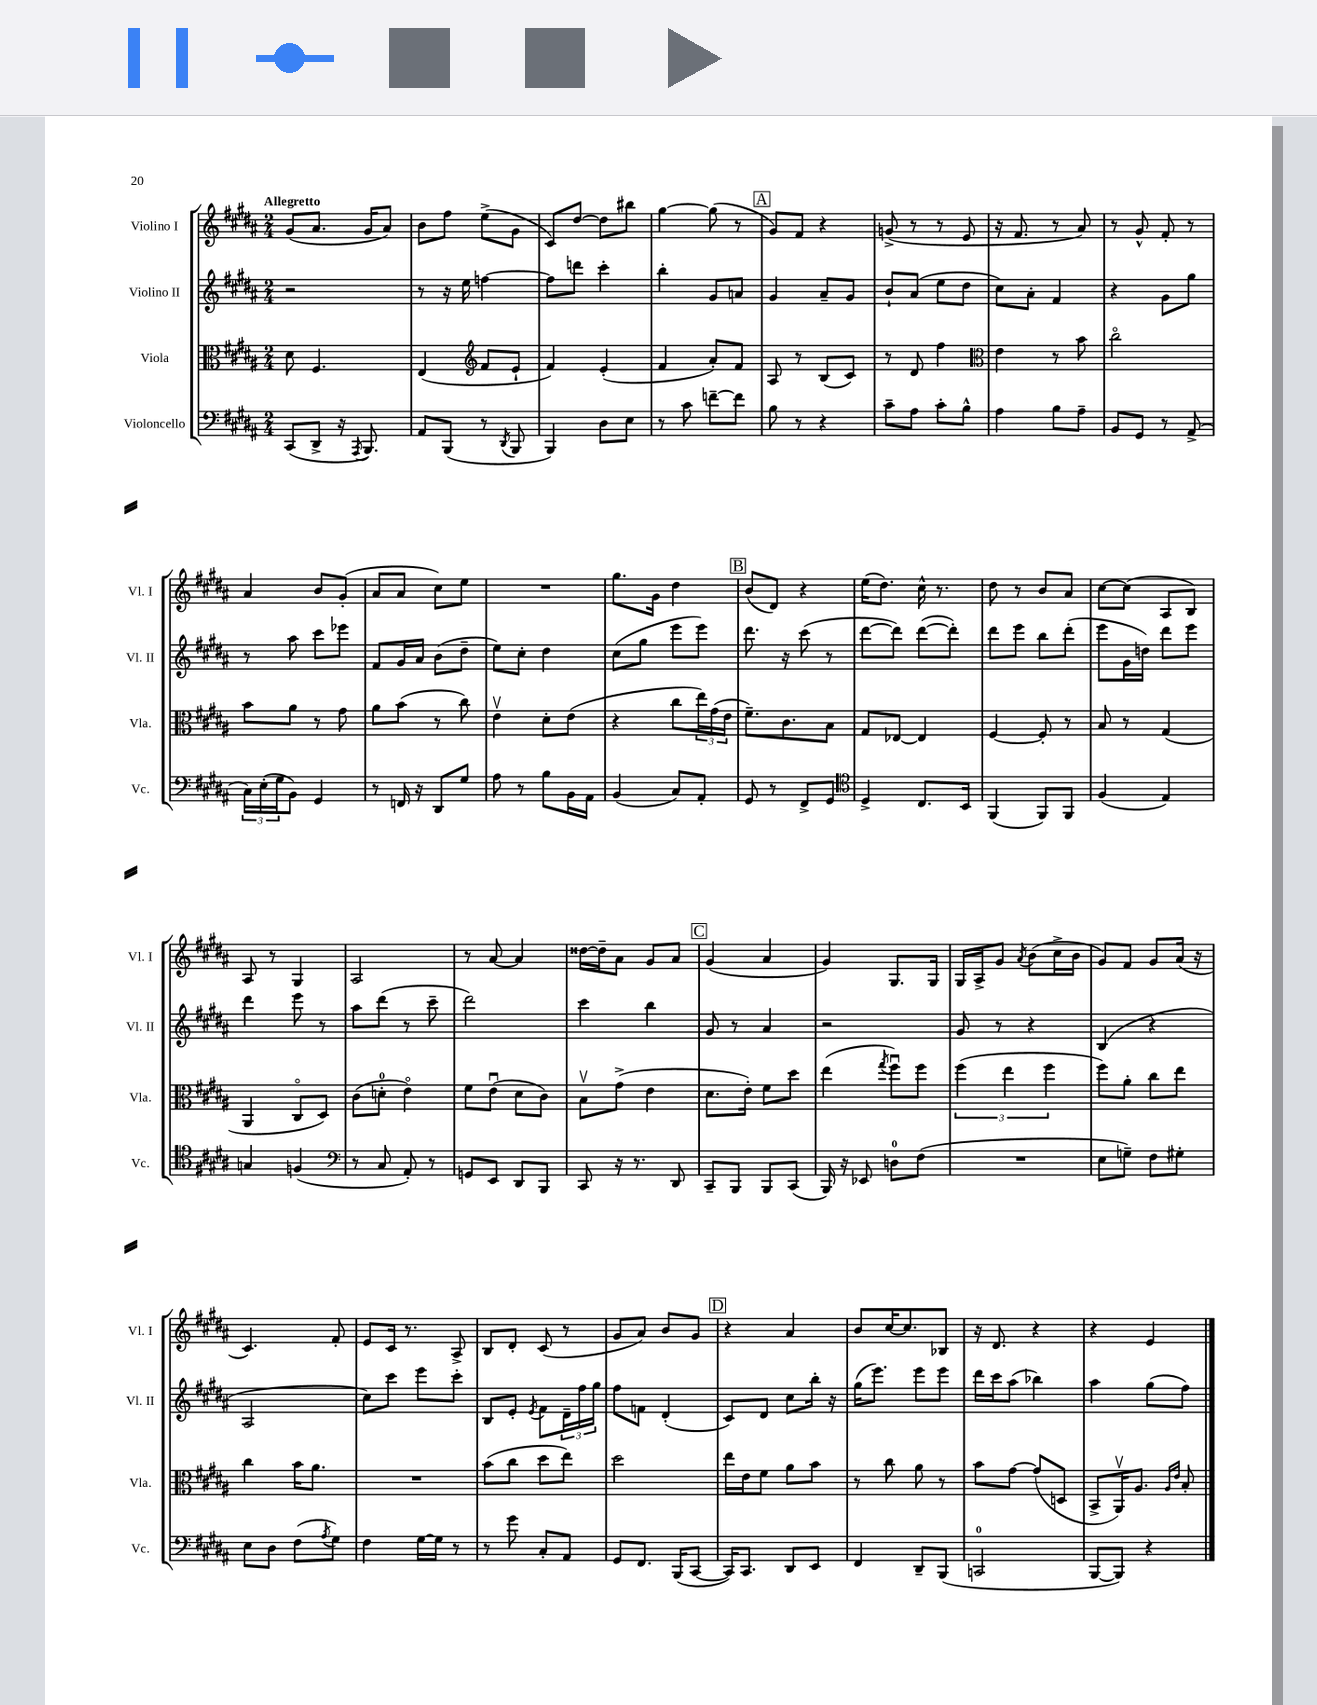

**kern	**kern	**kern	**kern
*staff4	*staff3	*staff2	*staff1
*clefF4	*clefC3	*clefG2	*clefG2
*k[f#c#g#d#a#]	*k[f#c#g#d#a#]	*k[f#c#g#d#a#]	*k[f#c#g#d#a#]
*M2/4	*M2/4	*M2/4	*M2/4
(8CC#/L	8d#\	2r	(8g#/L
8DD#^/J	4.F#/	.	8.a#/J
16r	.	.	.
8qAAA#/	.	.	.
8.BBB/)	.	.	16g#/LK
.	.	.	8a#/J)
=	=	=	=
8AA#/L	(4E/	8r	8b\L
(8BBB/J	.	16r	8ff#\J
.	.	16ee\	.
*	*clefG2	*	*
8r	8f#/L	[4ff\	(8ee^\L
8qDD#/	.	.	.
8BBB/	8e`/J	.	8g#\J
=	=	=	=
4BBB/)	4f#/)	8ff\]L	8c#/L)
.	.	8ddd\J	[8dd#/J
8D#\L	(4e'/	4ccc#'\	8dd#\]L
8E\J	.	.	8bb#\J
=	=	=	=
8r	4f#/	4bb'\	[4gg#\
8c#\	.	.	.
[8f~\L	8a#'/L)	8g#/L	(8gg#\]
8f\]J	8f#/J	8a/J	8r
=	=	=	=
8B\	8A#/	4g#/	8g#/L)
8r	8r	.	8f#/J
4r	(8B/L	8a#~/L	4r
.	8c#/J)	8g#/J	.
=	=	=	=
8c#~\L	8r	8b`/L	(8g^/
8A#\J	8d#/	(8a#/J	8r
8c#'\L	4ff#\	8ee\L	8r
8B^^\J	.	8dd#\J	8e/
=	=	=	=
*	*clefC3	*	*
4A#\	4e\	8cc#\L)	16r
.	.	.	8.f#/
.	.	8a#'\J	.
8B\L	8r	4f#/	8r
8A#~\J	8b\	.	8a#/)
=	=	=	=
8BB/L	2cc#o\	4r	8r
8GG#/J	.	.	8g#^^/
8r	.	8g#\L	8f#'/
(8AA#^/	.	8gg#\J	8r
=	=	=	=
24C#\LL)	8b\L	8r	4a#/
(24E'\	.	.	.
24G#\J	.	.	.
8BB\J)	8a#\J	8aa#\	.
4GG#/	8r	8ccc#\L	8b/L
.	8g#\	8eee-\J	(8g#'/J
=	=	=	=
8r	8a#\L	8f#/L	8a#/L
16FF/	(8b\J	16g#/L	8a#/J
16r	.	16a#/JJ	.
8DD#/L	8r	(8b\L	8cc#\L)
8G#/J	8cc#\)	8dd#~\J	8ee\J
=	=	=	=
8A#\	4ev\	8ee\L)	2r
8r	.	8cc#'\J	.
8B\L	8d#'\L	4dd#\	.
16BB\L	(8e\J	.	.
16AA#\JJ	.	.	.
=	=	=	=
(4BB/	4r	(8cc#\L	8.gg#\L
.	.	8gg#\J	.
.	.	.	16g#\Jk
8C#/L)	8cc#\L	8eee\L	4dd#\
8AA#'/J	24ee\L)	8eee\J)	.
.	(24g#\	.	.
.	24e\JJ	.	.
=	=	=	=
8GG#/	8.f#~\L)	8.ddd#\	(8b/L
8r	.	.	8d#/J)
.	8.c#\	16r	.
8FF#^/L	.	(8ccc#\	4r
8GG#/J	8B\J	8r	.
=	=	=	=
*clefC4	*	*	*
4D#^/	8G#/L	[8ddd#\L	(16ee\LK
.	.	.	8.dd#\J)
.	[8E-/J	8ddd#\]J)	.
8.C#/L	4E-/]	([8ddd#\L	16cc#^^\
.	.	.	8.r
.	.	8ddd#'\]J)	.
16BB/Jk	.	.	.
=	=	=	=
(4FF#/	[4F#/	8ddd#\L	8dd#\
.	.	8eee\J	8r
8FF#/L)	8F#'/]	8bb\L	8b/L
8FF#/J	8r	(8ddd#'\J	8a#/J
=	=	=	=
(4F#/	8B/	8eee\L	[8cc#\L
.	8r	16g#\L	(8cc#\]J
.	.	16dd\JJ)	.
4E/)	(4G#/	8ddd#\L	8A#/L
.	.	8eee\J	8B/J)
=	=	=	=
4G/	4AA#/	4ddd#\	8A#/
.	.	.	8r
(4F/	8C#o/L	8eee\	4G#/
.	8D#/J)	8r	.
=	=	=	=
*clefF4	*	*	*
8r	(8c#\L	8aa#\L	2A#/
8C#/	8d'\J	(8ddd#\J	.
8AA#'/)	4eo\)	8r	.
8r	.	8ccc#~\	.
=	=	=	=
8GG/L	8f#\L	2ddd#\)	8r
8EE/J	(8eu\J	.	[8a#/
8DD#/L	8d#\L	.	4a#/]
8BBB/J	8c#\J)	.	.
=	=	=	=
8CC#/	8Bv\L	4ccc#\	[16dd##\LL
.	.	.	16dd##~\]J
16r	(8g#^\J	.	8a#\J
8.r	.	.	.
.	4e\	4bb\	8g#/L
8DD#/	.	.	8a#/J
=	=	=	=
8CC#~/L	8.d#\L	8g#/	(4g#/
8BBB/J	.	8r	.
.	16e'\Jk)	.	.
8BBB/L	8f#\L	4a#/	4a#/
(8CC#/J	8dd#\J	.	.
=	=	=	=
16BBB/)	(4ee\	2r	4g#/)
16r	.	.	.
8EE-/	.	.	.
.	8qgg#/	.	.
8D\L	8ff#u\L)	.	8.G#/L
(8F#\J	8ff#\J	.	.
.	.	.	16G#/Jk
=	=	=	=
2r	(6ff#\	8g#/	16G#/LL
.	.	.	16A#^/J
.	.	8r	8g#/J
.	6ee\	.	.
.	.	.	8qa#/
.	.	4r	(8b\L
.	6ff#\	.	.
.	.	.	16cc#^\L
.	.	.	16b\JJ
=	=	=	=
8E\L	8ff#\L)	(4B/	8g#/L)
8G~\J)	8a#'\J	.	8f#/J
8F#\L	8cc#\L	4r	8g#/L
8G#'\J	8ee\J	.	(16a#/Jk
.	.	.	16r
=	=	=	=
8E\L	4cc#\	2A#/	4.c#/)
8D#\J	.	.	.
(8F#\L	16b\LK	.	.
.	8.a#\J	.	.
8qA#/	.	.	.
8G#\J)	.	.	8f#'/
=	=	=	=
4F#\	2r	8cc#\L)	8e/L
.	.	8ccc#\J	16c#/Jk
.	.	.	8.r
[16G#\LL	.	8eee\L	.
16G#\]JJ	.	.	.
8r	.	8ccc#'\J	8A#^/
=	=	=	=
8r	(8b\L	8B/L	8B/L
8g#\	8cc#\J	8e'/J	8d#'/J
.	.	8qe/	.
8C#'/L	8dd#\L	8f#\L	(8c#/
8AA#/J	8ee\J)	24d#~\L	8r
.	.	24ff#\	.
.	.	24gg#\JJ	.
=	=	=	=
8GG#/L	2dd#\	8ff#\L	8g#/L
8.FF#/J	.	8f\J	8a#/J)
.	.	(4d#'/	8b/L
(16BBB/LK	.	.	.
[8CC#/J	.	.	8g#/J
=	=	=	=
16CC#/]LK)	16ee\LL	8c#/L)	4r
8.CC#/J	16e\J	.	.
.	8f#\J	8d#/J	.
8DD#/L	8a#\L	8cc#\L	4a#/
8EE/J	8b\J	16bb'\Jk	.
.	.	16r	.
=	=	=	=
4FF#/	8r	(16gg#\LK	8b/L
.	.	8.eee\J)	.
.	8cc#\	.	[16cc#/K
.	.	.	8.cc#/]
8DD#~/L	8a#\	8eee\L	.
(8BBB/J	8r	8eee\J	8B-/J
=	=	=	=
2CC/	8b\L	16ddd#\LL	16r
.	.	16ccc#\J	8.d#/
.	[8g#\J	(8aa#\J	.
.	(8g#/]L	4bb-\)	4r
.	8D/J	.	.
=	=	=	=
[8BBB/L	8BB^/L	4aa#\	4r
8BBB/]J)	16AA#v/K)	.	.
.	8.A#/J	.	.
4r	.	(8gg#\L	4e/
.	16qqA#/LL	.	.
.	16qqe/JJ	.	.
.	8B'/	8ff#\J)	.
==	==	==	==
*-	*-	*-	*-
